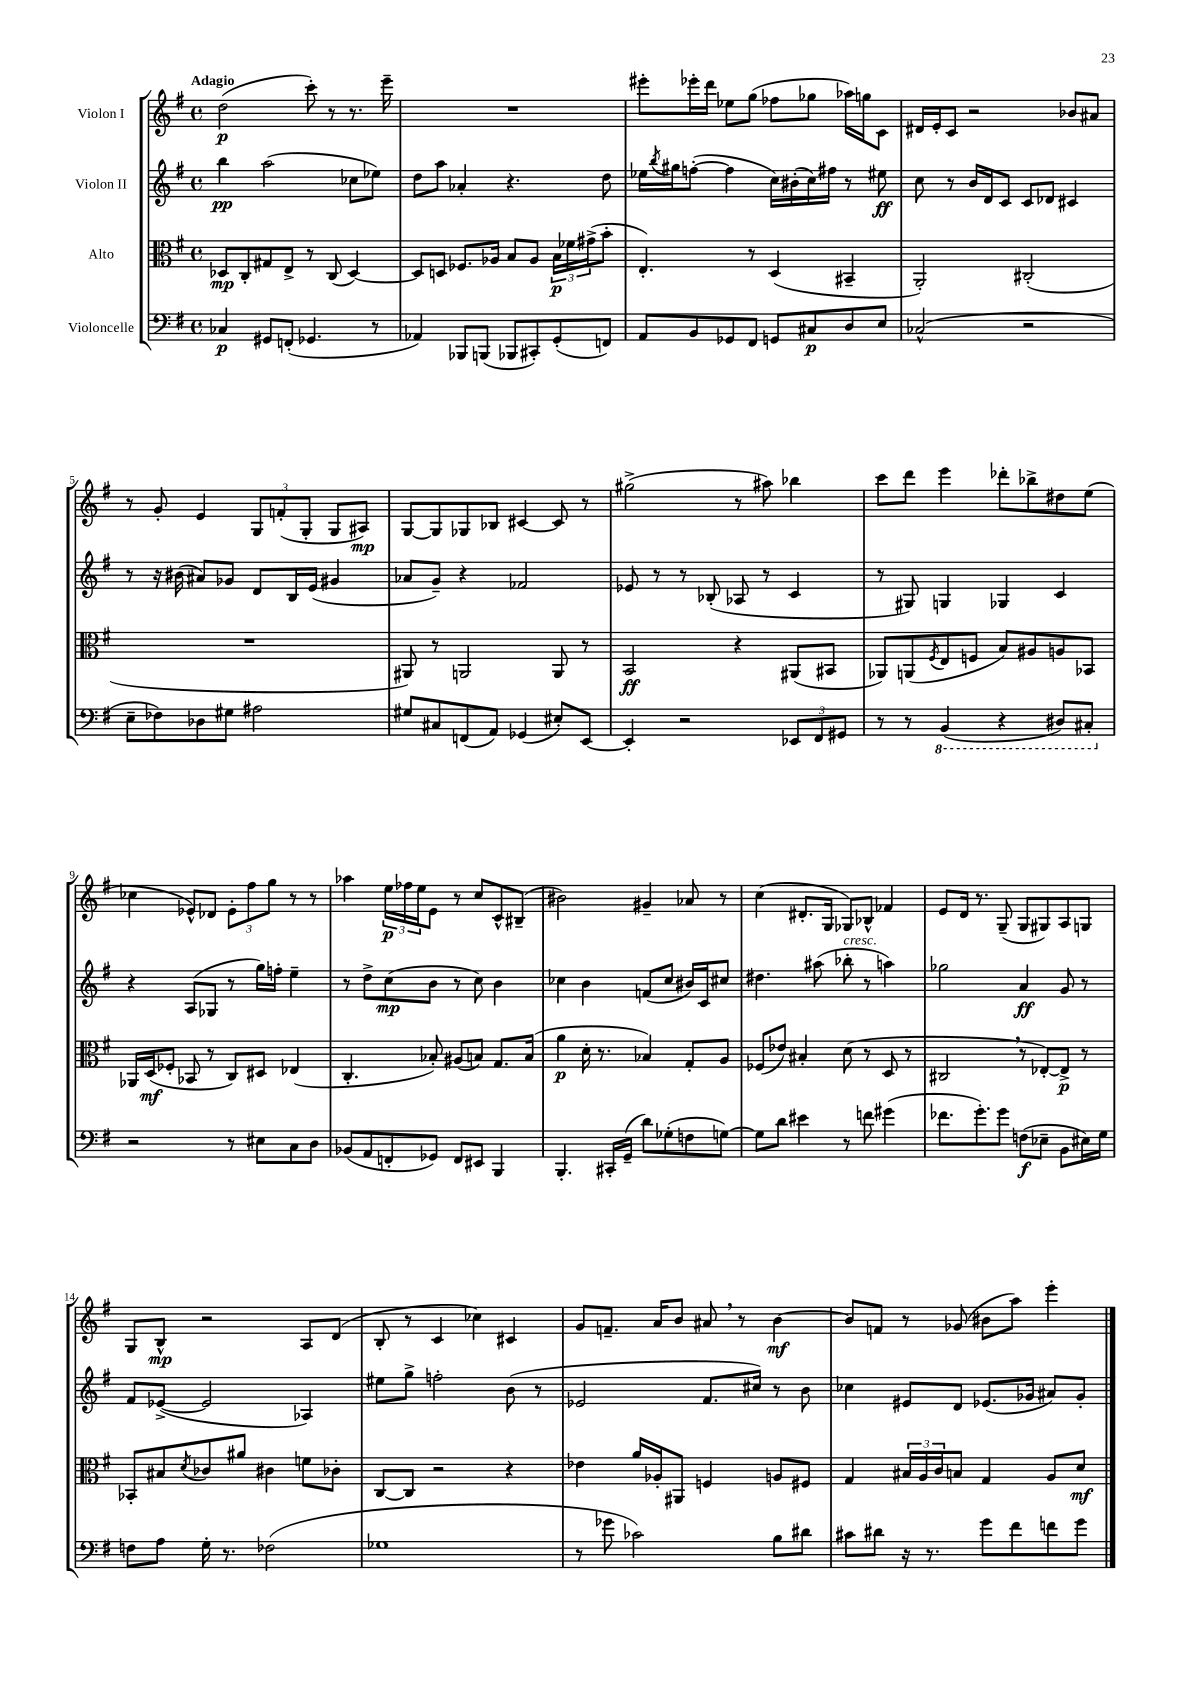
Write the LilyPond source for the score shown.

<<
\new StaffGroup <<
\new Staff = "s0" \with { instrumentName = "Violon I" } {
    \clef treble \key g \major \defaultTimeSignature \time 4/4 \tempo "Adagio"
    d''2\p( c'''8-.) r8 r8. e'''16-- |
    R1 |
    eis'''8-. ees'''16-. d'''16 ees''8 g''8( fes''8 ges''8 aes''16) g''16 c'8 |
    dis'16 e'16-. c'8 r2 bes'8 ais'8 |
    r8 g'8-. e'4 \tuplet 3/2 { g8 f'8-.( g8-. } g8 ais8\mp) |
    g8~ g8 ges8 bes8 cis'4~ cis'8 r8 |
    gis''2->( r8 ais''8) bes''4 |
    c'''8 d'''8 e'''4 des'''8-. bes''8-> dis''8 e''8( |
    ces''4 ees'8-^) des'8 \tuplet 3/2 { ees'8-. fis''8 g''8 } r8 r8 |
    aes''4 \tuplet 3/2 { e''16\p fes''16 e''16 } e'8 r8 c''8 c'8-^ bis8--( |
    bis'2) gis'4-- aes'8 r8 |
    c''4( dis'8.-. g16 ges8) bes8-^ fes'4 |
    e'8 d'16 r8. g8--( g8 gis8) a8 g8 |
    g8 b8-^\mp r2 a8 d'8( |
    b8-. r8 c'4 ces''4) cis'4 |
    g'8 f'8.-- a'16 b'8 ais'8 \breathe r8 b'4~\mf |
    b'8 f'8 r8 ges'8( bis'8 a''8) e'''4-. \bar "|." |
}
\new Staff = "s1" \with { instrumentName = "Violon II" } {
    \clef treble \key g \major \defaultTimeSignature \time 4/4
    b''4\pp a''2( ces''8 ees''8) |
    d''8 a''8 aes'4-. r4. d''8 |
    ees''16 \acciaccatura { b''8 } gis''16 f''8~-.( f''4 c''16) bis'16-.( c''16) fis''16 r8 eis''8\ff |
    c''8 r8 b'16 d'16 c'8 c'8 des'8 cis'4 |
    r8 r16 bis'16( ais'8) ges'8 d'8 b16 e'16( gis'4 |
    aes'8 g'8--) r4 fes'2 |
    ees'8 r8 r8 bes8-.( aes8 r8 c'4 |
    r8 gis8) g4 ges4 c'4 |
    r4 a8( ges8 r8 g''16) f''16-. e''4-- |
    r8 d''8-> c''8\mp( b'8 r8 c''8) b'4 |
    ces''4 b'4 f'8( ces''8 bis'16) c'16 cis''8 |
    dis''4. ais''8( bes''8-.^\markup { \italic "cresc." } r8 a''4) |
    ges''2 a'4\ff g'8 r8 |
    fis'8 ees'8~->( ees'2 aes4) |
    eis''8 g''8-> f''2-. b'8( r8 |
    ees'2 fis'8. cis''16) r8 b'8 |
    ces''4 eis'8 d'8 ees'8.( ges'16 ais'8) ges'8-. \bar "|." |
}
\new Staff = "s2" \with { instrumentName = "Alto" } {
    \clef alto \key g \major \defaultTimeSignature \time 4/4
    des8\mp c8-. gis8 e8-> r8 c8( des4~) |
    des8 d8 fes8. aes16 b8 aes8 \tuplet 3/2 { b16\p fes'16 gis'16->( } b'8-. |
    e4.-.) r8 d4( bis,4-- |
    a,2-.) cis2-.( |
    R1 |
    ais,8) r8 a,2 a,8 r8 |
    b,2\ff r4 ais,8( bis,8 |
    aes,8) a,8( \acciaccatura { fis8 } e8 f8 b8) ais8 a8 bes,8 |
    aes,16 d16\mf( fes8-. bes,8 r8 c8) dis8 ees4( |
    c4.-. bes8-.) ais8( b8) g8. b16( |
    a'4\p d'16-. r8. bes4) g8-. a8 |
    fes8( ees'8) bis4-. d'8( r8 d8 r8 |
    cis2 \breathe r8 ees8~-.) ees8->\p r8 |
    bes,8-. bis8 \acciaccatura { d'8 } ces'8 ais'8 cis'4 f'8 ces'8-. |
    c8~ c8 r2 r4 |
    ees'4 a'16 aes16-. ais,8 f4 a8 fis8 |
    g4 \tuplet 3/2 { bis16 a16 c'16 } b8 g4 a8 d'8\mf \bar "|." |
}
\new Staff = "s3" \with { instrumentName = "Violoncelle" } {
    \clef bass \key g \major \defaultTimeSignature \time 4/4
    ces4\p gis,8 f,8-.( ges,4. r8 |
    aes,4) bes,,8 b,,8( bes,,8 cis,8-.) g,8-.( f,8) |
    a,8 b,8 ges,8 fis,8 g,8 cis8\p d8 e8 |
    ces2-^( r2 |
    e8-- fes8) des8 gis8 ais2 |
    gis8 cis8 f,8( a,8) ges,4( eis8-.) e,8~ |
    e,4-. r2 \tuplet 3/2 { ees,8 fis,8 gis,8 } |
    r8 r8 \ottava #-1 b,,4( r4 dis,8) cis,8-. \ottava #0 |
    r2 r8 eis8 c8 d8 |
    bes,8( a,8 f,8-. ges,8) f,8 eis,8 b,,4 |
    b,,4.-. cis,16-. g,16--( d'8) ges8-.( f8 g8~) |
    g8 d'8 eis'4 r8 f'8 gis'4( |
    fes'8. g'8.-.) g'8 f8\f( ees8-- b,8 eis16) g16 |
    f8 a8 g16-. r8. fes2( |
    ges1 |
    r8 ges'8 ces'2) b8 dis'8 |
    cis'8 dis'8 r16 r8. g'8 fis'8 f'8 g'8 \bar "|." |
}
>>
>>
